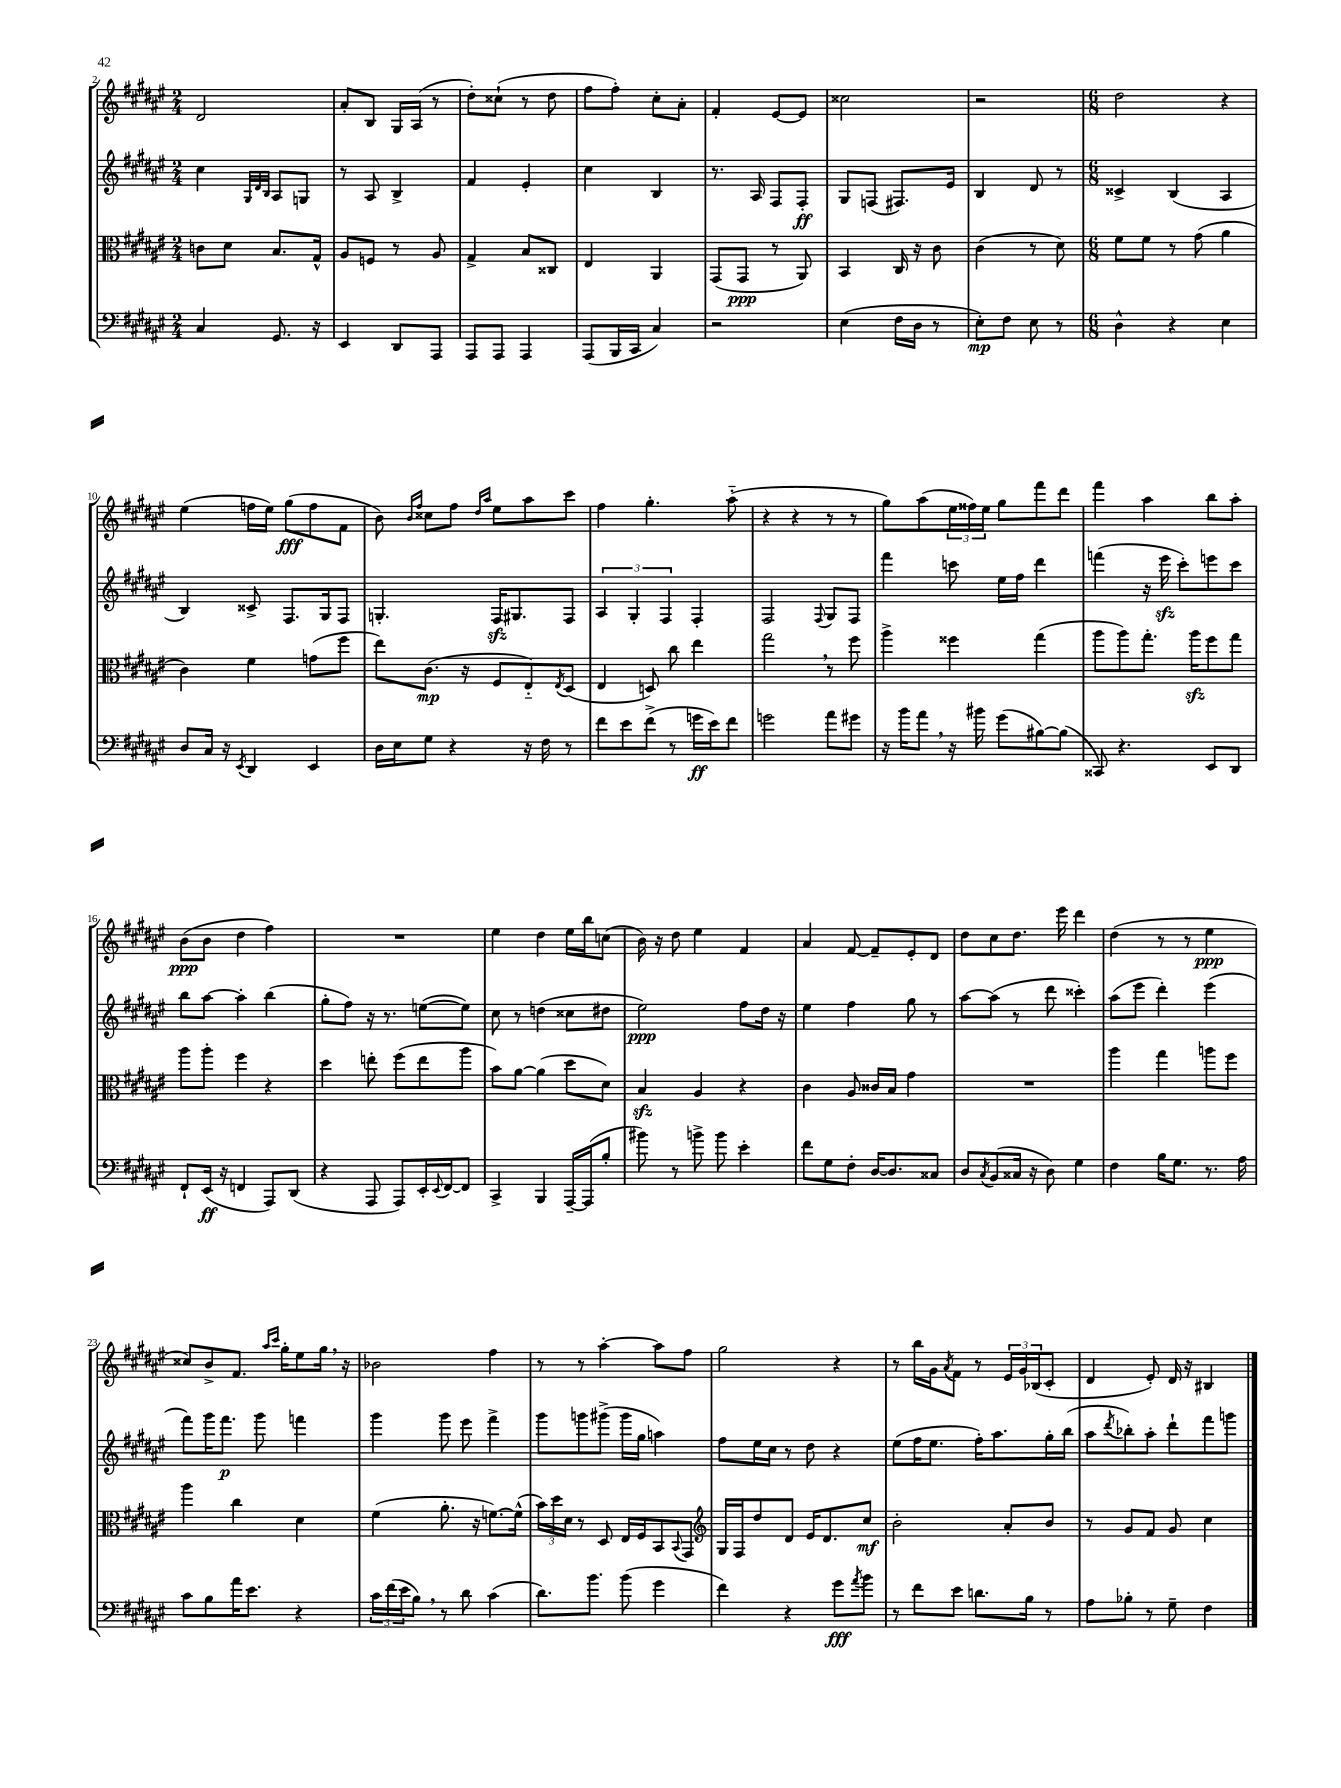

**kern	**dynam	**kern	**dynam	**kern	**dynam	**kern	**dynam
*part4	*part4	*part3	*part3	*part2	*part2	*part1	*part1
*staff4	*staff4	*staff3	*staff3	*staff2	*staff2	*staff1	*staff1
*clefF4	*	*clefC3	*	*clefG2	*	*clefG2	*
*k[f#c#g#d#a#e#]	*	*k[f#c#g#d#a#e#]	*	*k[f#c#g#d#a#e#]	*	*k[f#c#g#d#a#e#]	*
*M2/4	*	*M2/4	*	*M2/4	*	*M2/4	*
=2	=2	=2	=2	=2	=2	=2	=2
4C#/	.	8cn\L	.	4cc#\	.	2d#/	.
.	.	8d#\J	.	.	.	.	.
.	.	.	.	32qqG#/LLL	.	.	.
.	.	.	.	32qqd#/	.	.	.
.	.	.	.	32qqB/JJJ	.	.	.
8.GG#/	.	8.B/L	.	8A#/L	.	.	.
.	.	.	.	8Gn/J	.	.	.
16r	.	16G#^^/Jk	.	.	.	.	.
=3	=3	=3	=3	=3	=3	=3	=3
4EE#/	.	8A#/L	.	8r	.	8a#'/L	.
.	.	8Fn/J	.	8A#/	.	8B/J	.
8DD#/L	.	8r	.	4B^/	.	16G#/LL	.
.	.	.	.	.	.	(16A#/JJ	.
8AAA#/J	.	8A#/	.	.	.	8r	.
=4	=4	=4	=4	=4	=4	=4	=4
8AAA#/L	.	4G#^/	.	4f#/	.	8dd#'\L)	.
8AAA#/J	.	.	.	.	.	(8cc##X`\J	.
4AAA#/	.	8B/L	.	4e#'/	.	8r	.
.	.	8C##X/J	.	.	.	8dd#\	.
=5	=5	=5	=5	=5	=5	=5	=5
(8AAA#/L	.	4E#/	.	4cc#\	.	8ff#\L	.
16BBB/L	.	.	.	.	.	8ff#'\J)	.
16CC#/JJ	.	.	.	.	.	.	.
4C#/)	.	4AA#/	.	4B/	.	8cc#'\L	.
.	.	.	.	.	.	8a#'\J	.
=6	=6	=6	=6	=6	=6	=6	=6
2r	.	(8GG#/L	.	8.r	.	4f#'/	.
.	.	8GG#/J	ppp	.	.	.	.
.	.	.	.	16A#/	.	.	.
.	.	8r	.	8F#/L	.	[8e#/L	.
.	.	8AA#/)	.	8F#'/J	ff	8e#/J]	.
=7	=7	=7	=7	=7	=7	=7	=7
(4E#\	.	4BB/	.	8G#/L	.	2cc##X\	.
.	.	.	.	(8Fn/J	.	.	.
16F#\LL	.	16C#/	.	8.F#X/L)	.	.	.
16D#\JJ	.	16r	.	.	.	.	.
8r	.	8c#\	.	.	.	.	.
.	.	.	.	16e#/Jk	.	.	.
=8	=8	=8	=8	=8	=8	=8	=8
8E#'\L)	mp	(4c#\	.	4B/	.	2r	.
8F#\J	.	.	.	.	.	.	.
8E#\	.	8r	.	8d#/	.	.	.
8r	.	8d#\)	.	8r	.	.	.
=9	=9	=9	=9	=9	=9	=9	=9
*M6/8	*	*M6/8	*	*M6/8	*	*M6/8	*
4D#^^\	.	8f#\L	.	4c##X^/	.	2dd#\	.
.	.	8f#\J	.	.	.	.	.
4r	.	8r	.	(4B/	.	.	.
.	.	(8g#\	.	.	.	.	.
4E#\	.	4a#\	.	4A#/	.	4r	.
!!LO:LB:g=z
=10	=10	=10	=10	=10	=10	=10	=10
8D#/L	.	4c#\)	.	4B/)	.	(4ee#\	.
16C#/Jk	.	.	.	.	.	.	.
16r	.	.	.	.	.	.	.
8qEE#/	.	.	.	.	.	.	.
4DD#/	.	4f#\	.	8c##X^/	.	16ffn\LL	.
.	.	.	.	.	.	16ee#\JJ)	.
.	.	.	.	8.F#/L	.	(8gg#\L	fff
4EE#/	.	(8gn\L	.	.	.	8ff\	.
.	.	.	.	16G#/k	.	.	.
.	.	8ff#\J	.	8F#/J	.	8f#\J	.
=11	=11	=11	=11	=11	=11	=11	=11
16D#\LL	.	8ee#\L)	.	4.Gn'/	.	8b\)	.
16E#\J	.	.	.	.	.	.	.
.	.	.	.	.	.	16qqb/LL	.
.	.	.	.	.	.	16qqff#/JJ	.
8G#\J	.	(8.c#\J	mp	.	.	8cc##X\L	.
4r	.	.	.	.	.	8ff#\J	.
.	.	16r	.	.	.	.	.
.	.	.	.	.	.	16qqdd#/LL	.
.	.	.	.	.	.	16qqaa#/JJ	.
.	.	8F#/L	.	16F#zz/KL	.	8ee#\L	.
.	.	.	.	8.G#X/	.	.	.
16r	.	8E#/)	.	.	.	8aa#\	.
16F#\	.	.	.	.	.	.	.
.	.	8qE#/	.	.	.	.	.
8r	.	(8D#/J	.	8F#/J	.	8ccc#\J	.
=12	=12	=12	=12	=12	=12	=12	=12
8f#\L	.	4E#/	.	6A#/	.	4ff#\	.
8e#\	.	.	.	.	.	.	.
.	.	.	.	6G#'/	.	.	.
(8f#^\J	.	8Dn/)	.	.	.	4.gg#'\	.
.	.	.	.	6F#/	.	.	.
8r	.	8cc#\	.	.	.	.	.
16gn\LL	ff	4ee#\	.	4F#'/	.	.	.
16e#\J)	.	.	.	.	.	.	.
8f#\J	.	.	.	.	.	(8aa#\	.
=13	=13	=13	=13	=13	=13	=13	=13
2gn\	.	2gg#,\	.	2F#/	.	4r	.
.	.	.	.	.	.	4r	.
.	.	.	.	8qqF#/	.	.	.
8a#\L	.	8r	.	8G#/L	.	8r	.
8g#X\J	.	8ff#\	.	8F#/J	.	8r	.
=14	=14	=14	=14	=14	=14	=14	=14
16r	.	4aa#^\	.	4fff#\	.	8gg#\L)	.
16b\KL	.	.	.	.	.	.	.
8a#,\J	.	.	.	.	.	(8aa#\	.
16r	.	4ff##X\	.	8cccn\	.	24ee#\L	.
.	.	.	.	.	.	24ff##X\)	.
16b#X\	.	.	.	.	.	.	.
.	.	.	.	.	.	24ee#\JJ	.
(8g#\L	.	.	.	16ee#\LL	.	8gg#\L	.
.	.	.	.	16ff#\JJ	.	.	.
[8B#X\)	.	(4gg#\	.	4ddd#\	.	8fff#\	.
(8B#\J]	.	.	.	.	.	8ddd#\J	.
=15	=15	=15	=15	=15	=15	=15	=15
8CC##X/)	.	8aa#\L	.	(4fffn\	.	4fff#\	.
4.r	.	8aa#\)	.	.	.	.	.
.	.	8.gg#'\J	.	16r	.	4aa#\	.
.	.	.	.	16eee#zz\	.	.	.
.	.	.	.	8ccc#'\L)	.	.	.
.	.	16aa#zz\KL	.	.	.	.	.
8EE#/L	.	8ff#\	.	8eeen\	.	8bb\L	.
8DD#/J	.	8gg#\J	.	8ccc#\J	.	8aa#'\J	.
!!LO:LB:g=z
=16	=16	=16	=16	=16	=16	=16	=16
8FF#`/L	.	8aa#\L	.	8bb\L	.	(8b\L	ppp
(16EE#/Jk	ff	8aa#'\J	.	[8aa#\J	.	8b\J	.
16r	.	.	.	.	.	.	.
4FFn/	.	4ff#\	.	4aa#'\]	.	4dd#\	.
8AAA#/L)	.	4r	.	(4bb\	.	4ff#\)	.
(8DD#/J	.	.	.	.	.	.	.
=17	=17	=17	=17	=17	=17	=17	=17
4r	.	4dd#\	.	8gg#'\L	.	2.r	.
.	.	.	.	8ff#\J)	.	.	.
8AAA#/	.	8een'\	.	16r	.	.	.
.	.	.	.	8.r	.	.	.
8AAA#/L)	.	(8ff#\L	.	.	.	.	.
16EE#'/L	.	8ee\	.	([8een\L	.	.	.
8qqEE#/	.	.	.	.	.	.	.
[16FF#/J	.	.	.	.	.	.	.
8FF#/J]	.	8aa#\J	.	8ee\J])	.	.	.
=18	=18	=18	=18	=18	=18	=18	=18
4CC#^/	.	8b\L)	.	8cc#\	.	4ee#\	.
.	.	[8a#\J	.	8r	.	.	.
4BBB/	.	(4a#\]	.	(4ddn\	.	4dd#\	.
[16AAA#~/LL	.	8dd#\L	.	8cc##X\L	.	16ee#\LL	.
(16AAA#/J]	.	.	.	.	.	16bb\J	.
8B'/J	.	8d#\J)	.	8dd#X\J	.	(8ccn\J	.
=19	=19	=19	=19	=19	=19	=19	=19
8b#X\)	.	4Bzz/	.	2ee#\)	ppp	16b\)	.
.	.	.	.	.	.	16r	.
8r	.	.	.	.	.	8dd#\	.
8bn^\	.	4A#/	.	.	.	4ee#\	.
8b\	.	.	.	.	.	.	.
4e#'\	.	4r	.	8ff#\L	.	4f#/	.
.	.	.	.	16dd#\Jk	.	.	.
.	.	.	.	16r	.	.	.
=20	=20	=20	=20	=20	=20	=20	=20
8f#\L	.	4c#\	.	4ee#\	.	4a#/	.
8G#\	.	.	.	.	.	.	.
8F#'\J	.	8A#/	.	4ff#\	.	[8f#/	.
[16D#/KL	.	16c##X/LL	.	.	.	8f#~/L]	.
8.D#/]	.	16B/JJ	.	.	.	.	.
.	.	4g#\	.	8gg#\	.	8e#'/	.
8C##X/J	.	.	.	8r	.	8d#/J	.
=21	=21	=21	=21	=21	=21	=21	=21
8D#/L	.	2.r	.	[8aa#\L	.	8dd#\L	.
8qC#/	.	.	.	.	.	.	.
(8BB/	.	.	.	(8aa#\J]	.	8cc#\	.
16C##X/Jk	.	.	.	8r	.	8.dd#\J	.
16r	.	.	.	.	.	.	.
8D#\)	.	.	.	8ddd#\	.	.	.
.	.	.	.	.	.	16eee#\	.
4G#\	.	.	.	4ccc##X'\)	.	4ddd#\	.
=22	=22	=22	=22	=22	=22	=22	=22
4F#\	.	4aa#\	.	(8aa#\L	.	(4dd#\	.
.	.	.	.	8eee#\J	.	.	.
16B\KL	.	4gg#\	.	4ddd#'\)	.	8r	.
8.G#\J	.	.	.	.	.	.	.
.	.	.	.	.	.	8r	.
8.r	.	8aan\L	.	(4eee#\	.	4ee#\	ppp
.	.	8ff#\J	.	.	.	.	.
16A#\	.	.	.	.	.	.	.
!!LO:LB:g=z
=23	=23	=23	=23	=23	=23	=23	=23
8c#\L	.	4aa#\	.	8fff#\L)	.	8cc##X/L)	.
8B\	.	.	.	16ggg#\K	.	8b^/	.
.	.	.	.	8.fff#\J	p	.	.
16a#\K	.	4cc#\	.	.	.	8.f#/J	.
8.e#\J	.	.	.	.	.	.	.
.	.	.	.	8ggg#\	.	.	.
.	.	.	.	.	.	16qqaa#/LL	.
.	.	.	.	.	.	16qqccc#/JJ	.
.	.	.	.	.	.	16gg#'\KL	.
4r	.	4d#\	.	4fffn\	.	8ee#\	.
.	.	.	.	.	.	16gg#,\Jk	.
.	.	.	.	.	.	16r	.
=24	=24	=24	=24	=24	=24	=24	=24
24c#\LL	.	(4f#\	.	4ggg#\	.	2b-X\	.
(24f#\	.	.	.	.	.	.	.
24e#\J	.	.	.	.	.	.	.
8B,\J)	.	.	.	.	.	.	.
8r	.	8.a#'\	.	8ggg#\	.	.	.
8d#\	.	.	.	8eee#\	.	.	.
.	.	16r	.	.	.	.	.
(4c#\	.	[8.fn\L)	.	4fff#^\	.	4ff#\	.
.	.	(16f^^\Jk]	.	.	.	.	.
=25	=25	=25	=25	=25	=25	=25	=25
8.d#\L)	.	24b\LL)	.	8ggg#\L	.	8r	.
.	.	24dd#\	.	.	.	.	.
.	.	24d#\JJ	.	.	.	.	.
.	.	8r	.	8gggn\	.	8r	.
8.b\J	.	.	.	.	.	.	.
.	.	8D#/	.	(8ggg#X^\J	.	[4aa#'\	.
(8b\	.	16E#/LL	.	16ggg#\LL	.	.	.
.	.	16F#/J	.	16gg#\JJ	.	.	.
4g#\	.	8BB/	.	4aan\)	.	8aa#\L]	.
.	.	8qqBB/	.	.	.	.	.
.	.	8GG#/J	.	.	.	8ff#\J	.
=26	=26	=26	=26	=26	=26	=26	=26
*	*	*clefG2	*	*	*	*	*
4f#\)	.	16G#/LL	.	8ff#\L	.	2gg#\	.
.	.	16F#/J	.	.	.	.	.
.	.	8dd#/	.	16ee#\L	.	.	.
.	.	.	.	16cc#\JJ	.	.	.
4r	.	8d#/J	.	8r	.	.	.
.	.	16e#/KL	.	8dd#\	.	.	.
.	.	8.d#/	.	.	.	.	.
8g#\L	fff	.	.	4r	.	4r	.
8qa#/	.	.	.	.	.	.	.
8b\J	.	8cc#/J	mf	.	.	.	.
=27	=27	=27	=27	=27	=27	=27	=27
8r	.	2b'\	.	(8ee#\L	.	8r	.
8f#\L	.	.	.	16ff#\K	.	16bb\LL	.
.	.	.	.	8.ee#\J	.	16g#\J	.
.	.	.	.	.	.	8qa#/	.
8e#\J	.	.	.	.	.	8f#\J	.
8.dn\L	.	.	.	16ff#'\KL)	.	8r	.
.	.	.	.	8.aa#\	.	.	.
.	.	8a#'/L	.	.	.	24e#/LL	.
.	.	.	.	.	.	24g#/	.
16B\Jk	.	.	.	.	.	.	.
.	.	.	.	.	.	(24B-X/J	.
8r	.	8b/J	.	16gg#'\L	.	8c#'/J	.
.	.	.	.	(16bb\JJ	.	.	.
=28	=28	=28	=28	=28	=28	=28	=28
8A#\L	.	8r	.	8aa#\L	.	4d#/	.
.	.	.	.	8qddd#/	.	.	.
8B-X'\J	.	8g#/L	.	8bb-X'\)	.	.	.
8r	.	8f#/J	.	8aa#'\J	.	8e#'/)	.
8G#~\	.	8g#/	.	8ddd#`\L	.	16d#/	.
.	.	.	.	.	.	16r	.
4F#\	.	4cc#\	.	8fff#\	.	4B#X/	.
.	.	.	.	8gggn\J	.	.	.
==	==	==	==	==	==	==	==
*-	*-	*-	*-	*-	*-	*-	*-
